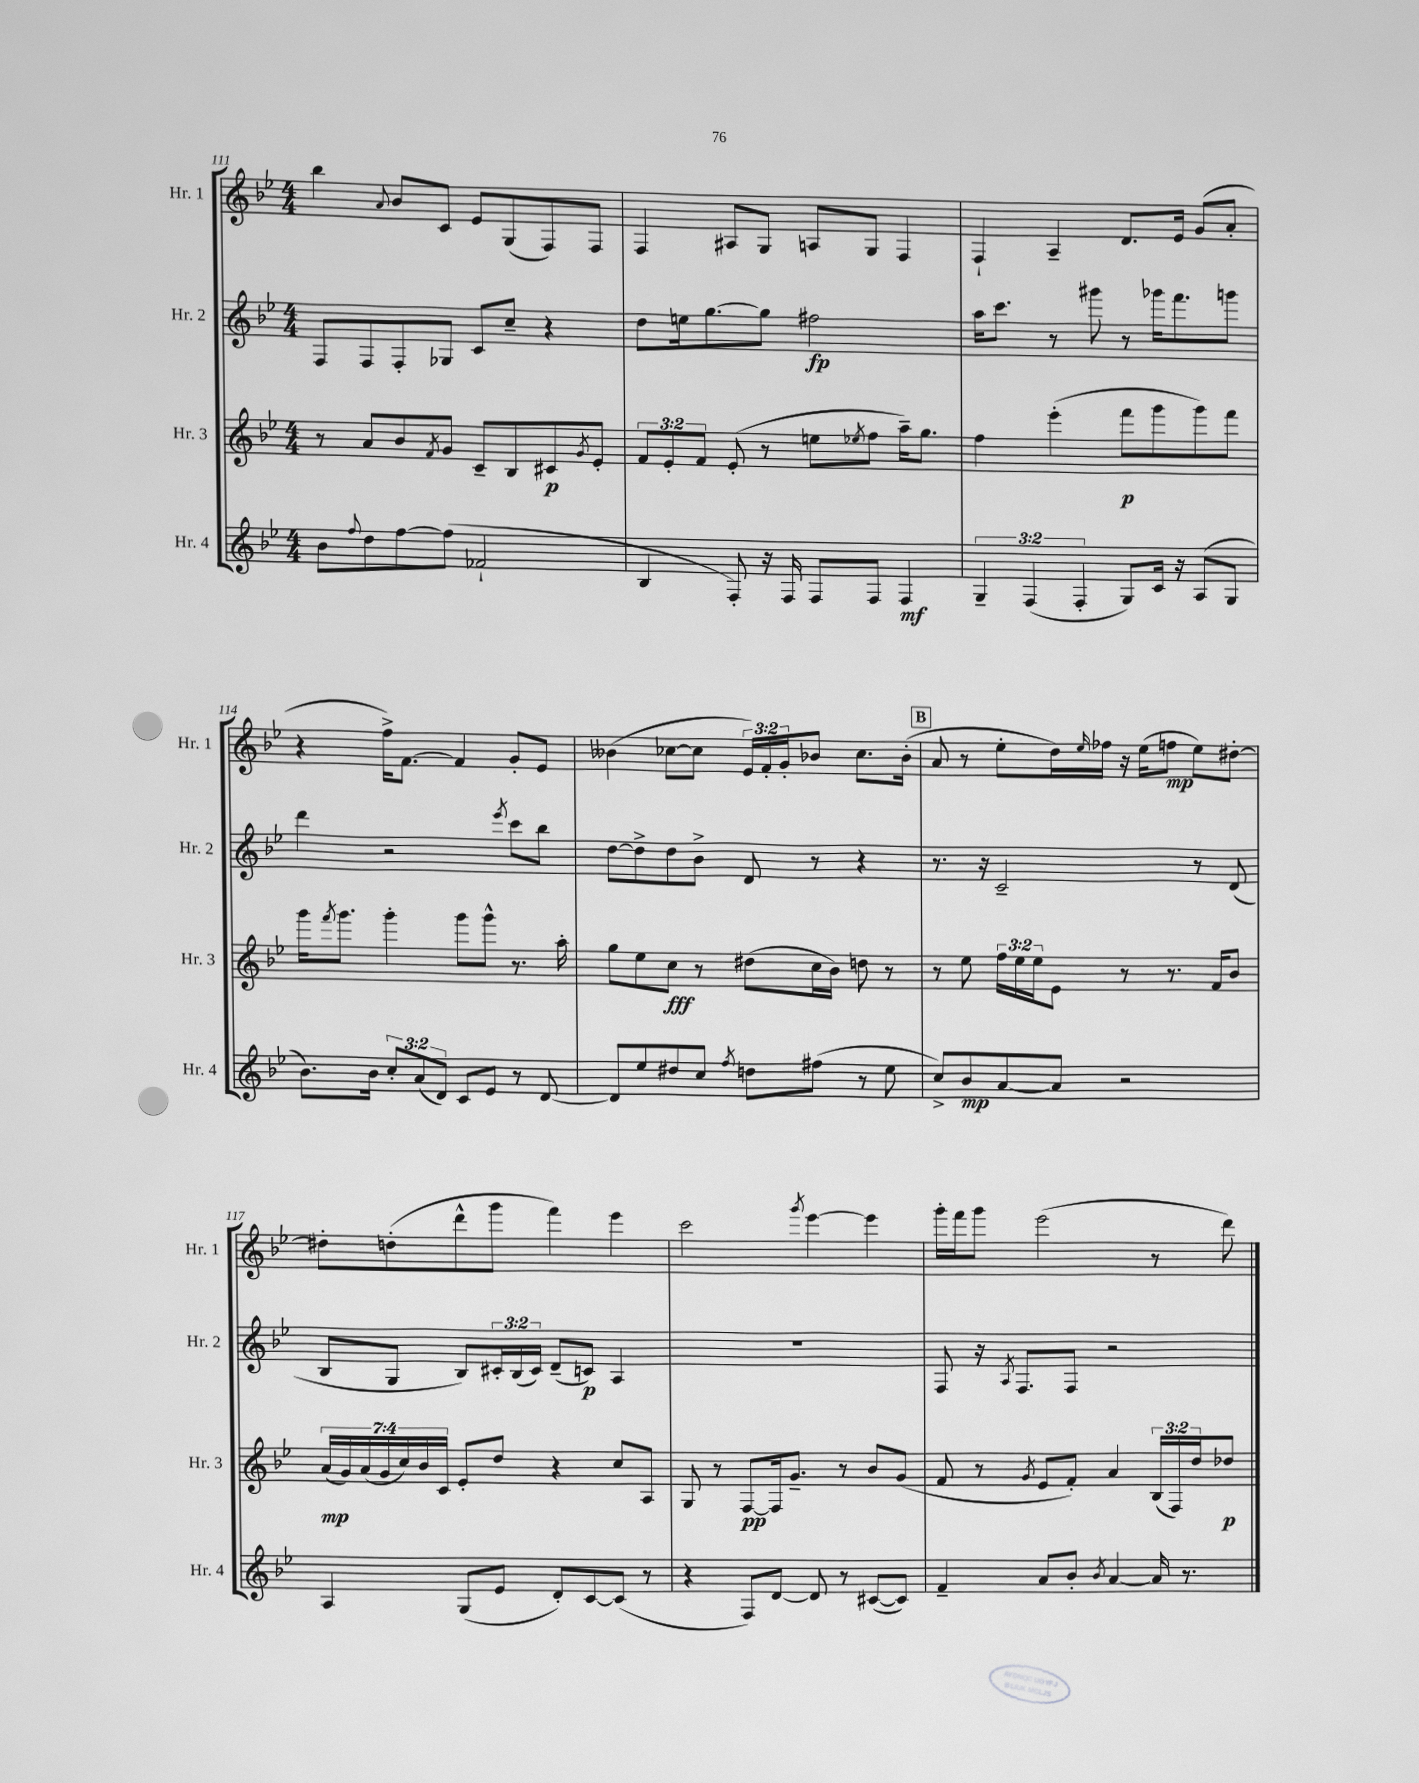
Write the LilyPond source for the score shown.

<<
\new StaffGroup <<
\new Staff = "s0" \with { instrumentName = "Hr. 1" shortInstrumentName = "Hr. 1" } {
    \clef treble \key bes \major \numericTimeSignature \time 4/4 \override Staff.TupletNumber.text = #tuplet-number::calc-fraction-text
    bes''4 \appoggiatura { a'8 } bes'8 c'8 ees'8 g8( f8) f8 |
    f4 ais8 g8 a8 g8 f4 |
    f4-! a4-- d'8. ees'16 g'8( a'8-. |
    r4 f''16->) f'8.~ f'4 g'8-. ees'8 |
    beses'4( ces''8~ ces''8 \tuplet 3/2 { ees'16) f'16-. g'16-. } bes'8 ces''8. bes'16-.( |
    \mark \markup { \box "B" } a'8 r8 ees''8-. d''16) \grace { ees''16 } fes''16 r16 ees''16( f''8\mp ees''8) dis''8~-. |
    dis''8-. d''8-.( d'''8-^ g'''8 f'''4) ees'''4 |
    c'''2 \acciaccatura { g'''8 } ees'''4~ ees'''4 |
    g'''16-. f'''16 g'''8 ees'''2( r8 d'''8) \bar "|." |
}
\new Staff = "s1" \with { instrumentName = "Hr. 2" shortInstrumentName = "Hr. 2" } {
    \clef treble \key bes \major \numericTimeSignature \time 4/4 \override Staff.TupletNumber.text = #tuplet-number::calc-fraction-text
    f8 f8 f8-. ges8 c'8 c''8-- r4 |
    d''8 e''16 g''8.~ g''8 fis''2\fp |
    a''16 c'''8. r8 gis'''8 r8 ges'''16 f'''8. g'''8 |
    d'''4 r2 \acciaccatura { ees'''8 } c'''8 bes''8 |
    d''8~ d''8-> d''8 bes'8-> d'8 r8 r4 |
    \mark \markup { \box "B" } r8. r16 c'2-- r8 d'8( |
    bes8 g8 bes8) \tuplet 3/2 { cis'16-. bes16( cis'16) } d'8--( c'8\p) a4 |
    R1 |
    f8 r16 \acciaccatura { a8 } f8. f8 r2 \bar "|." |
}
\new Staff = "s2" \with { instrumentName = "Hr. 3" shortInstrumentName = "Hr. 3" } {
    \clef treble \key bes \major \numericTimeSignature \time 4/4 \override Staff.TupletNumber.text = #tuplet-number::calc-fraction-text
    r8 a'8 bes'8 \acciaccatura { f'8 } g'8 c'8-- bes8 cis'8\p \acciaccatura { g'8 } ees'8-. |
    \tuplet 3/2 { f'8 ees'8-. f'8 } ees'8-.( r8 e''8 \acciaccatura { ees''8 } f''8 a''16--) g''8. |
    f''4 ees'''4-.( f'''8\p g'''8 g'''8) f'''8 |
    g'''16 \acciaccatura { f'''8 } g'''8. g'''4-. g'''8 g'''8-^ r8. a''16-. |
    g''8 ees''8 c''8\fff r8 dis''8( c''16 bes'16) d''8 r8 |
    \mark \markup { \box "B" } r8 ees''8 \tuplet 3/2 { f''16 ees''16 ees''16 } ees'8 r8 r8. f'16 bes'8 |
    \tuplet 7/4 { a'16\mp( g'16) a'16( g'16 c''16) bes'16 c'16 } ees'8-. d''8 r4 c''8 a8 |
    g8 r8 f8~\pp f16 g'8.-- r8 bes'8 g'8( |
    f'8 r8 \acciaccatura { g'8 } ees'8 f'8-.) a'4 \tuplet 3/2 { bes16( f16) d''16 } des''8\p \bar "|." |
}
\new Staff = "s3" \with { instrumentName = "Hr. 4" shortInstrumentName = "Hr. 4" } {
    \clef treble \key bes \major \numericTimeSignature \time 4/4 \override Staff.TupletNumber.text = #tuplet-number::calc-fraction-text
    bes'8 \appoggiatura { f''8 } d''8 f''8~ f''8( fes'2-! |
    bes4 f8-.) r16 f16 f8 f8 f4\mf |
    \tuplet 3/2 { g4-- f4( f4-. } g8) c'16 r16 a8( g8 |
    bes'8.) bes'16 \tuplet 3/2 { c''8-. a'8( d'8) } c'8 ees'8 r8 d'8~ |
    d'8 ees''8 dis''8 c''8 \acciaccatura { f''8 } d''8 fis''8( r8 ees''8 |
    \mark \markup { \box "B" } c''8->) bes'8\mp a'8~ a'8 r2 |
    a4 g8( ees'8 d'8-.) c'8~ c'8( r8 |
    r4 f8) d'8~ d'8 r8 cis'8~( cis'8) |
    f'4-- a'8 bes'8-. \acciaccatura { bes'8 } a'4~ a'16 r8. \bar "|." |
}
>>
>>
\layout { \context { \Score currentBarNumber = #111 } }
